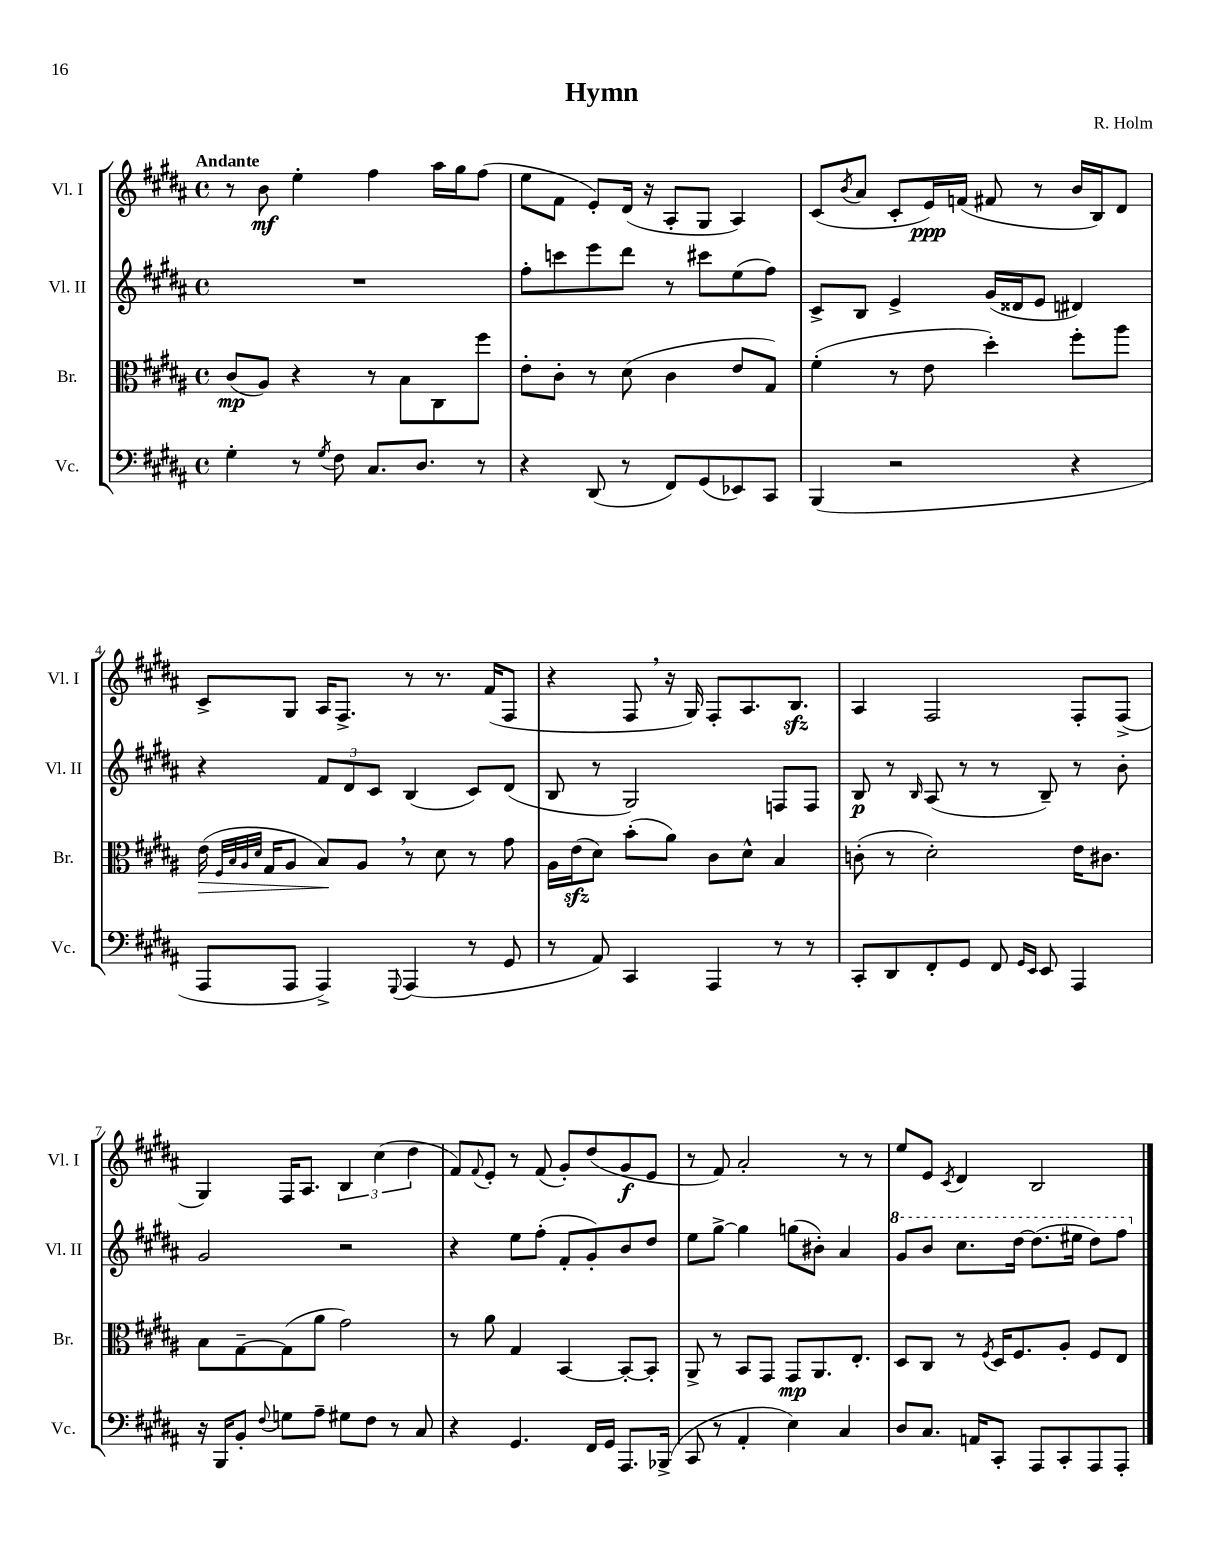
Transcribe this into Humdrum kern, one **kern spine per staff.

**kern	**kern	**dynam	**kern	**dynam	**kern	**dynam
*part4	*part3	*part3	*part2	*part2	*part1	*part1
*staff4	*staff3	*staff3	*staff2	*staff2	*staff1	*staff1
*I"Vc.	*I"Br.	*	*I"Vl. II	*	*I"Vl. I	*
*I'Vc.	*I'Br.	*	*I'Vl. II	*	*I'Vl. I	*
*clefF4	*clefC3	*	*clefG2	*	*clefG2	*
*k[f#c#g#d#a#]	*k[f#c#g#d#a#]	*	*k[f#c#g#d#a#]	*	*k[f#c#g#d#a#]	*
*M4/4	*M4/4	*	*M4/4	*	*M4/4	*
*met(c)	*met(c)	*	*met(c)	*	*met(c)	*
=1	=1	=1	=1	=1	=1	=1
!	!	!	!	!	!LO:TX:a:B:t=Andante	!
4G#'\	(8c#/L	mp	1r	.	8r	.
.	8A#/J)	.	.	.	8b\	mf
8r	4r	.	.	.	4ee'\	.
8qG#/	.	.	.	.	.	.
8F#\	.	.	.	.	.	.
8.C#/L	8r	.	.	.	4ff#\	.
.	8B\L	.	.	.	.	.
8.D#/J	.	.	.	.	.	.
.	8C#\	.	.	.	16aa#\LL	.
.	.	.	.	.	16gg#\J	.
8r	8ff#\J	.	.	.	(8ff#\J	.
=2	=2	=2	=2	=2	=2	=2
4r	8e'\L	.	8ff#'\L	.	8ee\L	.
.	8c#'\J	.	8cccn\	.	8f#\J	.
(8DD#/	8r	.	8eee\	.	8e'/L)	.
8r	(8d#\	.	8ddd#\J	.	(16d#/Jk	.
.	.	.	.	.	16r	.
8FF#/L)	4c#\	.	8r	.	8A#'/L	.
(8GG#/	.	.	8ccc#X\L	.	8G#/J	.
8EE-X/)	8e/L	.	(8ee\	.	4A#/)	.
8CC#/J	8G#/J)	.	8ff#\J)	.	.	.
=3	=3	=3	=3	=3	=3	=3
(4BBB/	(4f#'\	.	8c#^/L	.	(8c#/L	.
.	.	.	.	.	8qb/	.
.	.	.	8B/J	.	8a#/J	.
2r	8r	.	4e^/	.	8c#'/L	.
.	8e\	.	.	.	16e/L)	ppp
.	.	.	.	.	(16fn/JJ	.
.	4dd#'\)	.	(16g#/LL	.	8f#X/	.
.	.	.	16d##X/J	.	.	.
.	.	.	8e/J	.	8r	.
4r	8ff#'\L	.	4d#X/)	.	16b/LL	.
.	.	.	.	.	16B/J)	.
.	8aa#\J	.	.	.	8d#/J	.
!!LO:LB:g=z
=4	=4	=4	=4	=4	=4	=4
!	!	!LO:HP:b	!	!	!	!
8AAA#/L	(16e\	>	4r	.	8c#^/L	.
.	32qqF#/LLL	.	.	.	.	.
.	32qqB/	.	.	.	.	.
.	32qqA#/	.	.	.	.	.
.	32qqd#/JJJ	.	.	.	.	.
.	16G#/KL	.	.	.	.	.
8AAA#/J	8A#/J	.	.	.	8G#/J	.
4AAA#^/)	8B/L)	.	12f#/L	.	16A#/KL	.
.	.	.	.	.	8.F#^/J	.
.	.	.	12d#/	.	.	.
.	8A#,/J	]	.	.	.	.
.	.	.	12c#/J	.	.	.
8qqGGG#/	.	.	.	.	.	.
(4AAA#/	8r	.	(4B/	.	8r	.
.	8d#\	.	.	.	8.r	.
8r	8r	.	8c#/L)	.	.	.
.	.	.	.	.	(16f#/KL	.
8GG#/	8g#\	.	(8d#/J	.	8F#/J	.
=5	=5	=5	=5	=5	=5	=5
8r	16A#\LL	.	8B/	.	4r	.
.	(16ezz\J	.	.	.	.	.
8AA#/)	8d#\J)	.	8r	.	.	.
4CC#/	(8b'\L	.	2G#/)	.	8F#,/	.
.	8a#\J)	.	.	.	16r	.
.	.	.	.	.	16G#/)	.
4AAA#/	8c#\L	.	.	.	8F#'/L	.
.	8d#^^\J	.	.	.	8.A#/	.
8r	4B/	.	8Fn/L	.	.	.
.	.	.	.	.	8.Bzz/J	.
8r	.	.	8F/J	.	.	.
=6	=6	=6	=6	=6	=6	=6
8CC#'/L	(8cn'\	.	8B/	p	4A#/	.
8DD#/	8r	.	8r	.	.	.
.	.	.	16qqB/	.	.	.
8FF#'/	2d#'\)	.	(8A#/	.	2F#/	.
8GG#/J	.	.	8r	.	.	.
8FF#/	.	.	8r	.	.	.
16qqGG#/LL	.	.	.	.	.	.
16qqEE/JJ	.	.	.	.	.	.
8EE/	.	.	8B~/)	.	.	.
4AAA#/	16e\KL	.	8r	.	8F#'/L	.
.	8.c#X\J	.	.	.	.	.
.	.	.	8b'\	.	(8F#^/J	.
!!LO:LB:g=z
=7	=7	=7	=7	=7	=7	=7
16r	8B\L	.	2g#/	.	4G#/)	.
16BBB/KL	.	.	.	.	.	.
8BB'/J	[8G#~\	.	.	.	.	.
8qqF#/	.	.	.	.	.	.
8Gn\L	(8G#\]	.	.	.	16F#/KL	.
.	.	.	.	.	8.A#/J	.
8A#~\J	8a#\J	.	.	.	.	.
8G#X\L	2g#\)	.	2r	.	6B/	.
8F#\J	.	.	.	.	.	.
.	.	.	.	.	(6cc#\	.
8r	.	.	.	.	.	.
.	.	.	.	.	6dd#\	.
8C#/	.	.	.	.	.	.
=8	=8	=8	=8	=8	=8	=8
4r	8r	.	4r	.	8f#/L)	.
.	.	.	.	.	8qqf#/	.
.	8a#\	.	.	.	8e'/J	.
4.GG#/	4G#/	.	8ee\L	.	8r	.
.	.	.	(8ff#'\J	.	(8f#/	.
.	[4BB/	.	8f#'/L	.	8g#'/L)	.
16FF#/LL	.	.	8g#'/)	.	(8dd#/	.
16GG#/JJ	.	.	.	.	.	.
8.AAA#/L	8BB'/L_	.	8b/	.	8g#/	f
.	8BB'/J]	.	8dd#/J	.	8e/J	.
(16BBB-X^/Jk	.	.	.	.	.	.
=9	=9	=9	=9	=9	=9	=9
8CC#/	8AA#^/	.	8ee\L	.	8r	.
8r	8r	.	[8gg#^\J	.	8f#/)	.
4AA#'/	8BB/L	.	4gg#\]	.	2a#'/	.
.	8GG#/J	.	.	.	.	.
4E\)	8GG#/L	mp	(8ggn\L	.	.	.
.	8.AA#/	.	8b#X'\J)	.	.	.
4C#/	.	.	4a#/	.	8r	.
.	8.E'/J	.	.	.	.	.
.	.	.	.	.	8r	.
=10	=10	=10	=10	=10	=10	=10
*	*	*	*8va	*	*	*
8D#/L	8D#/L	.	8gg#/L	.	8ee/L	.
8.C#/J	8C#/J	.	8bb/J	.	8e/J	.
.	.	.	.	.	8qc#/	.
.	8r	.	8.ccc#\L	.	4d#/	.
16AAn/KL	.	.	.	.	.	.
.	8qF#/	.	.	.	.	.
8CC#'/J	16D#/KL	.	.	.	.	.
.	8.F#/	.	[16ddd#\Jk	.	.	.
8AAA#/L	.	.	(8.ddd#\L]	.	2B/	.
8CC#'/	8A#'/J	.	.	.	.	.
.	.	.	16eee#X\Jk	.	.	.
8AAA#/	8F#/L	.	8ddd#\L)	.	.	.
8AAA#'/J	8E/J	.	8fff#\J	.	.	.
*	*	*	*X8va	*	*	*
==	==	==	==	==	==	==
*-	*-	*-	*-	*-	*-	*-
